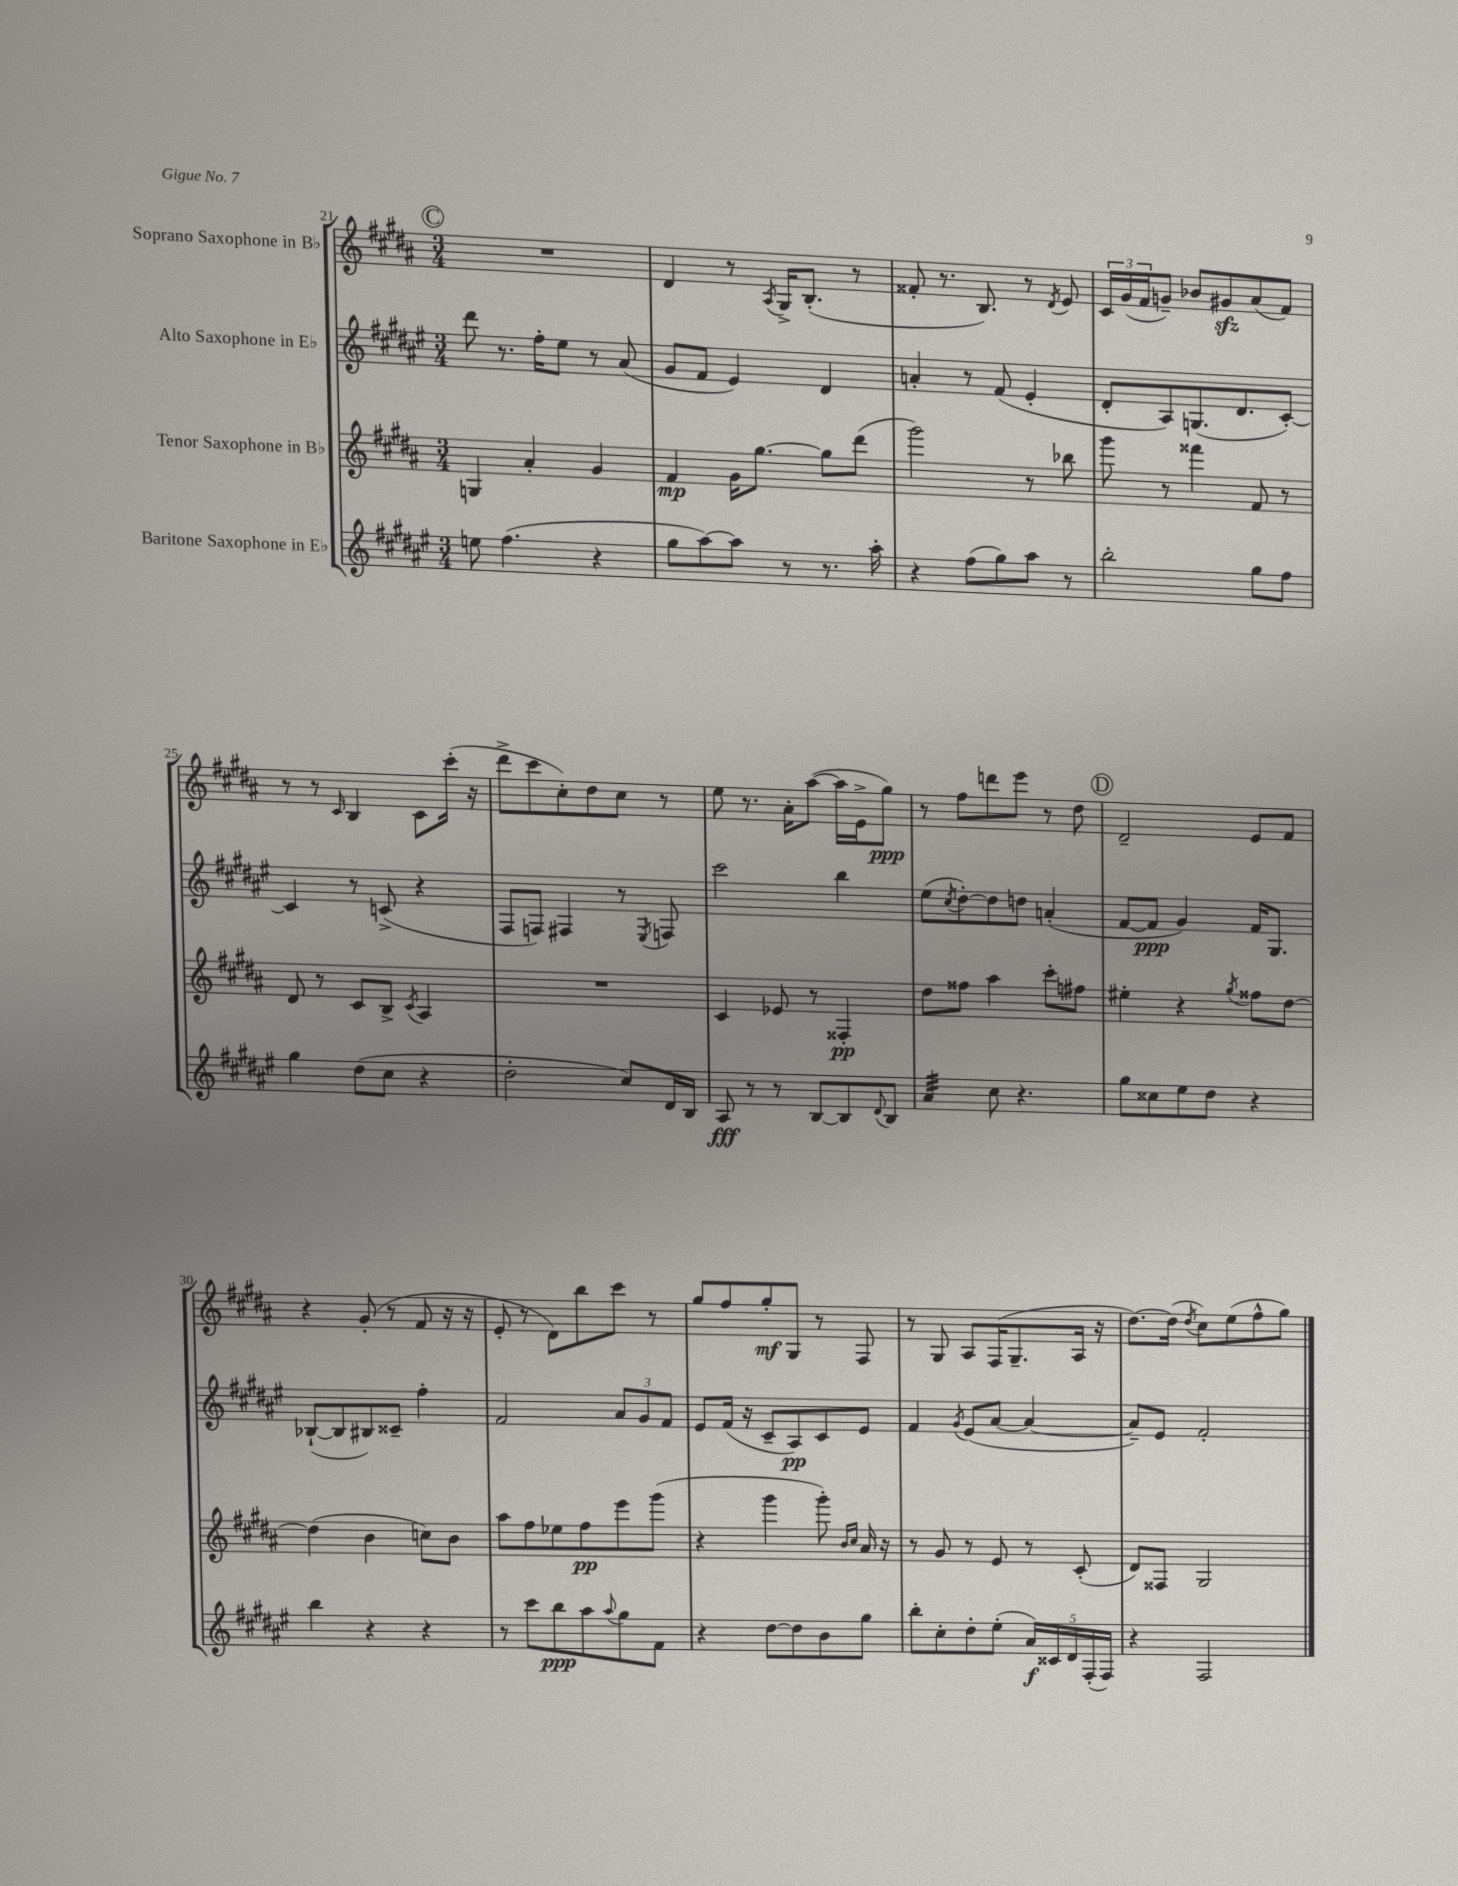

**kern	**kern	**kern	**kern
*staff4	*staff3	*staff2	*staff1
*clefG2	*clefG2	*clefG2	*clefG2
*k[f#c#g#d#a#e#]	*k[f#c#g#d#a#]	*k[f#c#g#d#a#e#]	*k[f#c#g#d#a#]
*M3/4	*M3/4	*M3/4	*M3/4
8ee\	4G/	8ddd#\	2.r
(4.ff#\	.	8.r	.
.	4a#'/	.	.
.	.	16ff#'\LK	.
.	.	8ee#\J	.
4r	4g#/	8r	.
.	.	(8a#/	.
=	=	=	=
8gg#\L	4f#/	8g#/L	4d#/
[8aa#\)	.	8f#/J	.
8aa#\]J	16g#\LK	4e#/)	8r
.	[8.gg#\J	.	.
.	.	.	8qA#/
8r	.	.	16G#^/LK
.	.	.	(8.B'/J
8.r	8gg#\]L	4d#/	.
.	(8ddd#\J	.	8r
16aa#'\	.	.	.
=	=	=	=
4r	2ggg#\)	4a'/	8f##'/
.	.	.	8.r
(8ff#\L	.	8r	.
.	.	.	8.B/)
8gg#\)	.	(8f#/	.
8aa#\J	8r	4e#'/	8r
.	.	.	8qd#/
8r	8bb-\	.	8e/
=	=	=	=
2bb'\	8ggg#\	8d#'/L	24c#/LL
.	.	.	(24g#/
.	.	.	24f#/J
.	8r	8A#/)	8g~/J)
.	4fff##\	(8.G/	8b-/L
.	.	.	8g#/
.	.	8.d#/	.
8gg#\L	8f#/	.	(8a#/
8ff#\J	8r	[8c#'/J)	8f#/J)
=	=	=	=
4gg#\	8d#/	4c#/]	8r
.	8r	.	8r
.	.	.	16qqc#/
(8dd#\L	8c#/L	8r	4B/
8cc#\J	8B^/J	(8c^/	.
.	8qc#/	.	.
4r	4A#/	4r	8c#\L
.	.	.	(16ccc#'\Jk
.	.	.	16r
=	=	=	=
2dd#'\	2.r	8F#/L	8ddd#^\L
.	.	8F/J)	8ccc#\
.	.	4F#/	8cc#'\)
.	.	.	8dd#\
8cc#/L)	.	8r	8cc#\J
.	.	8qE#/	.
16d#/L	.	8F/	8r
16B/JJ	.	.	.
=	=	=	=
8A#/	4c#/	2ccc#\	8ee\
8r	.	.	8.r
8r	8e-/	.	.
.	.	.	16a#'\LK
[8B/L	8r	.	([8aa#\J
8B/]	4F##'/	4bb\	16aa#\]LL
.	.	.	16e^\J
8qqd#/	.	.	.
8B/J	.	.	8gg#\J)
=	=	=	=
4a#/	8dd#\L	(8ee#\L	8r
.	.	8qcc#/	.
.	8ff##\J	[8dd#'\)	8ff#\L
8cc#\	4aa#\	8dd#\]	8ddd\
4.r	.	8dd\J	8eee\J
.	8ccc#'\L	(4a'/	8r
.	8ff#\J	.	8dd#\
=	=	=	=
8gg#\L	4ee#'\	[8f#/L	2d#~/
8cc##\	.	8f#/]J	.
8ee#\	4r	4g#/)	.
8dd#\J	.	.	.
.	8qgg#/	.	.
4r	8ff##\L	16f#/LK	8e/L
.	.	8.G#/J	.
.	[8dd#\J	.	8f#/J
=	=	=	=
4bb\	(4dd#\]	([8B-`/L	4r
.	.	8B-/]	.
4r	4b\	8B#/)	(8g#'/
.	.	8c##~/J	8r
4r	8cc\L)	4ff#'\	8f#/
.	8b\J	.	16r
.	.	.	16r
=	=	=	=
8r	8aa#\L	2f#/	8e'/
8ccc#\L	8ff#\	.	8r
8bb\	8ee-\	.	8d#\L)
8aa#\	8ff#\	.	8bb\
8qqaa#/	.	.	.
8gg#\	8eee\	12a#/L	8ccc#\J
.	.	12g#/	.
8f#\J	(8ggg#\J	.	8r
.	.	12f#/J	.
=	=	=	=
4r	4r	8e#/L	8gg#/L
.	.	(16f#/Jk	8ff#/
.	.	16r	.
[8dd#\L	4ggg#\	8c#~/L	8gg#'/
8dd#\]	.	8A#/)	8G#/J
8b\	8ggg#'\)	8c#/	8r
.	16qqb/LL	.	.
.	16qqcc#/JJ	.	.
8gg#\J	16a#/	8e#/J	8F#/
.	16r	.	.
=	=	=	=
8bb'\L	8r	4f#/	8r
8cc#'\	8g#/	.	8G#/
.	.	8qg#/	.
8dd#'\	8r	(8e#/L	8A#/L
(8ee#'\J	8e/	[8a#/J	(16F#/K
.	.	.	8.G#~/
20a#/LL)	8r	4a#/_	.
20c##/	.	.	.
20d#/	.	.	.
.	(8c#'/	.	16A#/Jk
(20F#'/	.	.	.
.	.	.	16r
20F#/JJ)	.	.	.
=	=	=	=
4r	8d#/L)	8a#~/]L)	[8.dd#\L)
.	8F##/J	8e#/J	.
.	.	.	(16dd#\]Jk
.	.	.	8qdd#/
2F#/	2G#/	2f#'/	8cc#\L)
.	.	.	(8ee\
.	.	.	8ff#^^\
.	.	.	8gg#\J)
==	==	==	==
*-	*-	*-	*-
